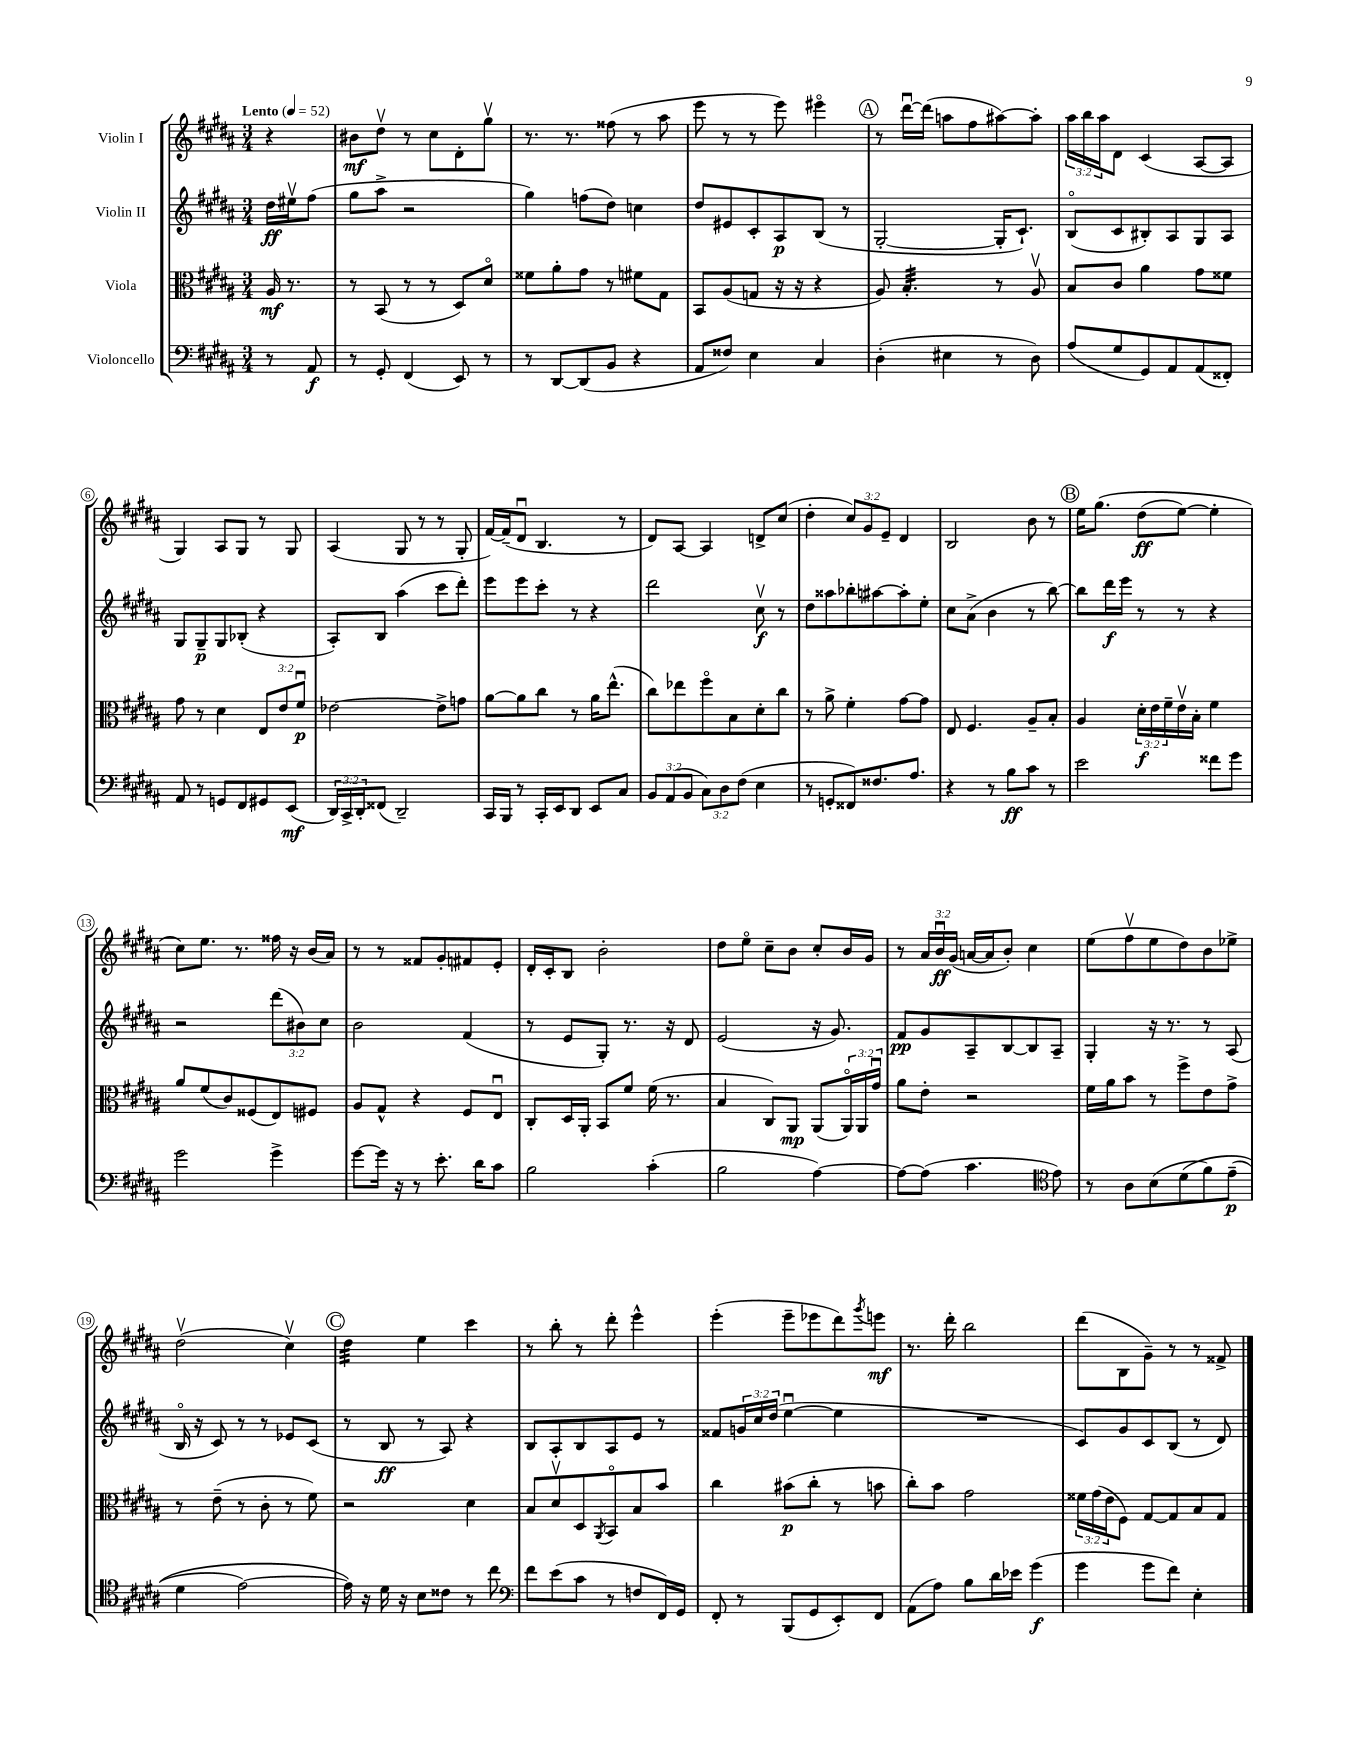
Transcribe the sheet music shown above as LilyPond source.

<<
\new StaffGroup <<
\new Staff = "s0" \with { instrumentName = "Violin I" } {
    \clef treble \key b \major \numericTimeSignature \time 3/4 \override Staff.TupletNumber.text = #tuplet-number::calc-fraction-text \partial 4 \tempo "Lento" 4 = 52
    r4 |
    bis'8\mf dis''8\upbow r8 cis''8 dis'8-. gis''8\upbow |
    r8. r8. fisis''8( r8 ais''8 |
    e'''8 r8 r8 e'''8) eis'''4\flageolet |
    \mark \markup { \circle "A" } r8 dis'''16~\downbow dis'''16( a''8 fis''8 ais''8~) ais''8-. |
    \tuplet 3/2 { ais''16 b''16 ais''16 } dis'8 cis'4( ais8~ ais8 |
    gis4) ais8 gis8 r8 gis8 |
    ais4( gis8 r8 r8 gis8-. |
    fis'16~) fis'16--( dis'8\downbow b4. r8 |
    dis'8) ais8~ ais4 d'8-> cis''8( |
    dis''4-. \tuplet 3/2 { cis''8) gis'8 e'8-- } dis'4 |
    b2 b'8 r8 |
    \mark \markup { \circle "B" } e''16 gis''8.\( dis''8\ff( e''8~) e''4-. |
    cis''8\) e''8. r8. fisis''16 r16 b'16( ais'16) |
    r8 r8 fisis'8 gis'8-. fis'8 e'8-. |
    dis'16-. cis'16-. b8 b'2-. |
    dis''8 e''8\flageolet cis''8-- b'8 cis''8-. b'16 gis'16 |
    r8 \tuplet 3/2 { ais'16 b'16\downbow\ff gis'16( } a'16~ a'16 b'8-.) cis''4 |
    e''8( fis''8\upbow e''8 dis''8) b'8 ees''8-> |
    dis''2\upbow( cis''4\upbow) |
    \mark \markup { \circle "C" } dis''4:32 e''4 cis'''4 |
    r8 b''8-. r8 dis'''8-. e'''4-^ |
    e'''4-.( e'''8-- ees'''8 dis'''8) \acciaccatura { gis'''8 } e'''8\mf |
    r8. dis'''16-. b''2 |
    dis'''8( b8 gis'8--) r8 r8 fisis'8-> \bar "|." |
}
\new Staff = "s1" \with { instrumentName = "Violin II" } {
    \clef treble \key b \major \numericTimeSignature \time 3/4 \override Staff.TupletNumber.text = #tuplet-number::calc-fraction-text \partial 4
    dis''16\ff eis''16\upbow fis''8( |
    gis''8 ais''8-> r2 |
    gis''4) f''8( dis''8) c''4 |
    dis''8 eis'8 cis'8-. ais8\p b8( r8 |
    \mark \markup { \circle "A" } gis2~-. gis16-. cis'8.-!) |
    b8\flageolet( cis'8 bis8-.) ais8 gis8 ais8 |
    gis8 gis8--\p gis8 bes8-.( r4 |
    ais8-.) b8 ais''4( cis'''8 dis'''8-.) |
    e'''8 e'''8 cis'''8-. r8 r4 |
    dis'''2 cis''8\upbow\f r8 |
    dis''8 aisis''8 bes''8-. ais''8~ ais''8-. e''8-. |
    cis''8 ais'8->( b'4 r8 b''8~) |
    \mark \markup { \circle "B" } b''8 dis'''16\f e'''16 r8 r8 r4 |
    r2 \tuplet 3/2 { dis'''8( bis'8) cis''8 } |
    b'2 fis'4( |
    r8 e'8 gis8-.) r8. r16 dis'8 |
    e'2( r16 gis'8.) |
    fis'8\pp gis'8 ais8-- b8~ b8 ais8-- |
    gis4-. r16 r8. r8 ais8( |
    b16\flageolet r16 cis'8) r8 r8 ees'8 cis'8( |
    \mark \markup { \circle "C" } r8 b8\ff r8 ais8) r4 |
    b8 ais8-. b8 ais8 e'8 r8 |
    fisis'8 \tuplet 3/2 { g'16 cis''16 dis''16( } e''4~\downbow e''4 |
    R2. |
    cis'8) gis'8 cis'8 b8( r8 dis'8) \bar "|." |
}
\new Staff = "s2" \with { instrumentName = "Viola" } {
    \clef alto \key b \major \numericTimeSignature \time 3/4 \override Staff.TupletNumber.text = #tuplet-number::calc-fraction-text \partial 4
    ais16\mf r8. |
    r8 b,8( r8 r8 dis8) dis'8\flageolet |
    fisis'8 ais'8-. gis'8 r8 fis'8 gis8 |
    b,8 ais8( g8 r16 r16 r4 |
    \mark \markup { \circle "A" } ais8) b4.:32-. r8 ais8\upbow |
    b8 cis'8 ais'4 gis'8 fisis'8 |
    gis'8 r8 dis'4 \tuplet 3/2 { e8 e'8 fis'8\downbow\p } |
    ees'2~ ees'8-> g'8 |
    ais'8~ ais'8 cis''8 r8 ais'16 e''8.-^( |
    cis''8) ees''8 fis''8\flageolet b8 dis'8-. cis''8 |
    r8 ais'8-> fis'4-. gis'8~ gis'8 |
    e8 fis4. ais8-- b8-. |
    \mark \markup { \circle "B" } ais4 \tuplet 3/2 { dis'16-.\f e'16 fis'16-- } e'16\upbow b16-. fis'4 |
    ais'8 fis'8( cis'8) fisis8( e8) fis8 |
    ais8 gis8-^ r4 fis8 e8\downbow |
    cis8-. dis16 ais,16-. b,8 fis'8 fis'16( r8. |
    b4 cis8) ais,8\mp ais,8( \tuplet 3/2 { ais,16\flageolet) ais,16 gis'16\downbow } |
    ais'8 e'8-. r2 |
    fis'16 ais'16 b'8 r8 fis''8-> e'8 gis'8-> |
    r8 e'8--( r8 cis'8-. r8 fis'8) |
    \mark \markup { \circle "C" } r2 dis'4 |
    b8 dis'8\upbow dis8 \acciaccatura { ais,8 } b,8\flageolet b8 b'8 |
    cis''4 bis'8\p( cis''8-. r8 b'8 |
    cis''8-.) b'8 gis'2 |
    \tuplet 3/2 { fisis'16 gis'16( e'16 } fis8) gis8~ gis8 b8 gis8 \bar "|." |
}
\new Staff = "s3" \with { instrumentName = "Violoncello" } {
    \clef bass \key b \major \numericTimeSignature \time 3/4 \override Staff.TupletNumber.text = #tuplet-number::calc-fraction-text \partial 4
    r8 ais,8\f |
    r8 gis,8-. fis,4( e,8) r8 |
    r8 dis,8~ dis,8( b,8 r4 |
    ais,8 fisis8) e4 cis4 |
    \mark \markup { \circle "A" } dis4-.( eis4 r8 dis8) |
    ais8( gis8 gis,8) ais,8 ais,8( fisis,8-.) |
    ais,8 r8 g,8 fis,8 gis,8 e,8\mf( |
    \tuplet 3/2 { dis,16) cis,16-> dis,16-. } fisis,8( dis,2--) |
    cis,16 b,,16 r8 cis,16-. e,16 dis,8 e,8 cis8 |
    \tuplet 3/2 { b,8 ais,8( b,8 } \tuplet 3/2 { cis8) dis8 fis8( } e4 |
    r8 g,8-. fisis,8) fisis8. ais8. |
    r4 r8 b8\ff cis'8 r8 |
    \mark \markup { \circle "B" } e'2 fisis'8 gis'8 |
    gis'2 gis'4-> |
    gis'8~ gis'16 r16 r8 e'8.-. dis'16 cis'8 |
    b2 cis'4-.( |
    b2 ais4~) |
    ais8~ ais8( cis'4. \clef tenor e'8) |
    r8 ais8 b8( dis'8\( fis'8) e'8--\p( |
    dis'4 e'2~) |
    \mark \markup { \circle "C" } e'16\) r16 dis'16 r16 b8 cisis'8 r8 cis''8 |
    \clef bass fis'8 e'8( cis'8 r8 f8 fis,16) gis,16 |
    fis,8-. r8 b,,8( gis,8 e,8-.) fis,8 |
    ais,8( ais8) b8 dis'16 ees'16 gis'4\f( |
    gis'4 gis'8 fis'8) e4-. \bar "|." |
}
>>
>>
\layout { \context { \Score \override BarNumber.stencil = #(make-stencil-circler 0.1 0.3 ly:text-interface::print) } }
